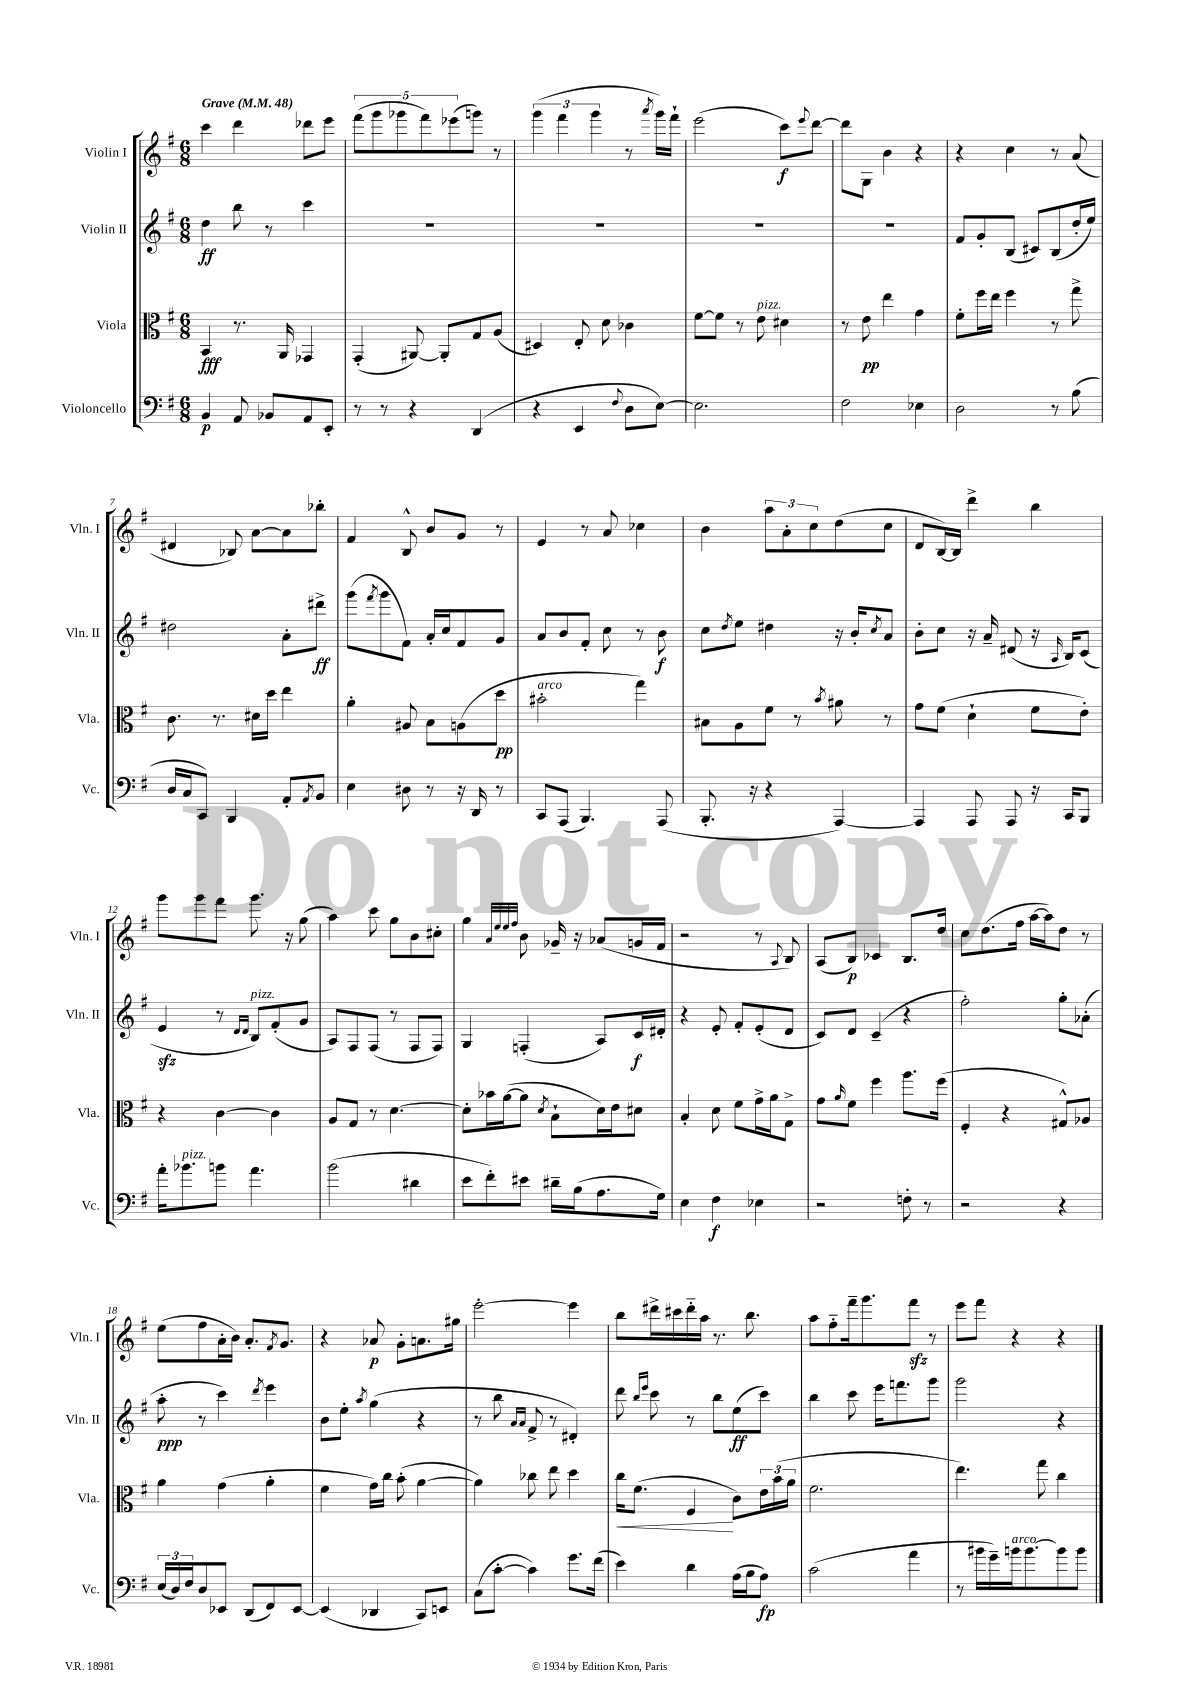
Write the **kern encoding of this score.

**kern	**dynam	**kern	**dynam	**kern	**dynam	**kern	**dynam
*part4	*part4	*part3	*part3	*part2	*part2	*part1	*part1
*staff4	*staff4	*staff3	*staff3	*staff2	*staff2	*staff1	*staff1
*I"Violoncello	*	*I"Viola	*	*I"Violin II	*	*I"Violin I	*
*I'Vc.	*	*I'Vla.	*	*I'Vln. II	*	*I'Vln. I	*
*clefF4	*	*clefC3	*	*clefG2	*	*clefG2	*
*k[f#]	*	*k[f#]	*	*k[f#]	*	*k[f#]	*
*M6/8	*	*M6/8	*	*M6/8	*	*M6/8	*
*MM48	*	*MM48	*	*MM48	*	*MM48	*
=1	=1	=1	=1	=1	=1	=1	=1
!	!	!	!	!	!	!LO:TX:a:B:t=Grave	!
4BB/	p	4BB/	fff	4dd\	ff	4ccc\	.
8AA/	.	8.r	.	8bb\	.	4ddd\	.
8BB-X/L	.	.	.	8r	.	.	.
.	.	16AA/	.	.	.	.	.
8AA/	.	4GG-X/	.	4ccc\	.	8ddd-X\L	.
8EE'/J	.	.	.	.	.	8eee\J	.
=2	=2	=2	=2	=2	=2	=2	=2
8r	.	(4GG'/	.	2.r	.	(10fff#\L	.
.	.	.	.	.	.	10ggg\	.
8r	.	.	.	.	.	.	.
.	.	.	.	.	.	10ggg-X\	.
4r	.	[8AA#X/)	.	.	.	.	.
.	.	.	.	.	.	10fff#\)	.
.	.	8AA#'/L]	.	.	.	.	.
.	.	.	.	.	.	(10eee-X\	.
(4DD/	.	8G/	.	.	.	8gggn\J)	.
.	.	(8A/J	.	.	.	8r	.
=3	=3	=3	=3	=3	=3	=3	=3
4r	.	4D#X/)	.	2.r	.	(6ggg\	.
.	.	.	.	.	.	6fff#\	.
4EE/	.	8E'/	.	.	.	.	.
.	.	.	.	.	.	6ggg\	.
.	.	8d\	.	.	.	.	.
8qqF#/	.	.	.	.	.	.	.
8D\L	.	4c-X\	.	.	.	8r	.
.	.	.	.	.	.	8qaaa/	.
[8E\J)	.	.	.	.	.	16ggg\LL)	.
.	.	.	.	.	.	16fff#`\JJ	.
=4	=4	=4	=4	=4	=4	=4	=4
2.E\]	.	[8f#\L	.	2.r	.	(2eee\	.
.	.	8f#\J]	.	.	.	.	.
.	.	8r	.	.	.	.	.
!	!	!LO:TX:a:i:t=pizz.	!	!	!	!	!
.	.	8e\	.	.	.	.	.
.	.	4d#X\	.	.	.	8ccc\L)	f
.	.	.	.	.	.	8qqeee/	.
.	.	.	.	.	.	[8ddd\J	.
=5	=5	=5	=5	=5	=5	=5	=5
2F#\	.	8r	.	2.r	.	8ddd\L]	.
.	.	8e\	pp	.	.	8G\J	.
.	.	4ee\	.	.	.	4b\	.
4E-X\	.	4g\	.	.	.	4r	.
=6	=6	=6	=6	=6	=6	=6	=6
2D\	.	8f#'\L	.	8f#/L	.	4r	.
.	.	16ff#\L	.	8g'/	.	.	.
.	.	16ee\JJ	.	.	.	.	.
.	.	4ff#\	.	(8B/J	.	4cc\	.
.	.	.	.	8c#X/L)	.	.	.
8r	.	8r	.	(8B/	.	8r	.
(8B\	.	8gg^\	.	16dd'/L	.	(8a/	.
.	.	.	.	16ee/JJ)	.	.	.
!!LO:LB:g=z
=7	=7	=7	=7	=7	=7	=7	=7
16D/LL	.	8.c\	.	2dd#X\	.	4d#X/	.
16C/J	.	.	.	.	.	.	.
8CC/J)	.	.	.	.	.	.	.
.	.	8.r	.	.	.	.	.
4BBB/	.	.	.	.	.	8B-X/)	.
.	.	16d#X\LL	.	.	.	[8a\L	.
.	.	16dd\JJ	.	.	.	.	.
8AA'/L	.	4ee\	.	8a'\L	.	8a\]	.
8qAA/	.	.	.	.	.	.	.
8BB/J	.	.	.	8ddd#X^\J	ff	8bb-X'\J	.
=8	=8	=8	=8	=8	=8	=8	=8
4E\	.	4a'\	.	(8ggg\L	.	4f#/	.
.	.	.	.	8qfff#/	.	.	.
.	.	.	.	8ggg\	.	.	.
8D#X\	.	8A#X/	.	8f#\J)	.	8B^^/	.
8r	.	8B\L	.	16a'/LL	.	8b/L	.
.	.	.	.	16cc/J	.	.	.
16r	.	(8An\	.	8f#/	.	8g/J	.
16DD/	.	.	.	.	.	.	.
8r	.	8dd\J	pp	8g/J	.	8r	.
=9	=9	=9	=9	=9	=9	=9	=9
!	!	!LO:TX:a:i:t=arco	!	!	!	!	!
8CC/L	.	2b#X'\	.	8a/L	.	4e/	.
(8AAA/J	.	.	.	8b/	.	.	.
4.BBB/)	.	.	.	8f#'/J	.	8r	.
.	.	.	.	8cc\	.	8a/	.
.	.	4gg\)	.	8r	.	4cc-X\	.
(8AAA/	.	.	.	8b\	f	.	.
=10	=10	=10	=10	=10	=10	=10	=10
8.BBB'/	.	8B#X\L	.	8cc\L	.	4b\	.
.	.	.	.	8qdd/	.	.	.
.	.	8A\	.	8ee\J	.	.	.
16r	.	.	.	.	.	.	.
4r	.	8f#\J	.	4dd#X\	.	12aa\L	.
.	.	.	.	.	.	12a'\	.
.	.	8r	.	.	.	.	.
.	.	.	.	.	.	12cc\	.
.	.	8qb/	.	.	.	.	.
[4AAA/)	.	8a#X\	.	16r	.	(8dd\	.
.	.	.	.	16b'/KL	.	.	.
.	.	.	.	8qcc/	.	.	.
.	.	8r	.	8a/J	.	8cc\J	.
=11	=11	=11	=11	=11	=11	=11	=11
4AAA/]	.	8g\L	.	8b'\L	.	8d/L	.
.	.	(8f#\J	.	8cc\J	.	[16B/L)	.
.	.	.	.	.	.	16B/JJ]	.
8AAA/	.	4d`\	.	16r	.	4ddd^\	.
.	.	.	.	16a~/	.	.	.
8AAA/	.	.	.	(8d#X/	.	.	.
16r	.	8f#\L	.	16r	.	4bb\	.
.	.	.	.	16qqA/	.	.	.
16CC/KL	.	.	.	16B/KL)	.	.	.
8BBB/J	.	8e'\J)	.	(8c/J	.	.	.
!!LO:LB:g=z
=12	=12	=12	=12	=12	=12	=12	=12
16a'\KL	.	4r	.	4ezz/	.	8ggg\L	.
!LO:TX:a:i:t=pizz.	!	!	!	!	!	!	!
8.b-X\	.	.	.	.	.	.	.
.	.	.	.	.	.	8ggg\	.
8bn\J	.	[4c\	.	8r	.	8fff#\J	.
.	.	.	.	16qqd/LL	.	.	.
.	.	.	.	16qqd/JJ	.	.	.
!	!	!	!	!LO:TX:a:i:t=pizz.	!	!	!
4.a\	.	.	.	8B/L)	.	8.ggg\	.
.	.	4c\]	.	(8f#'/	.	.	.
.	.	.	.	.	.	16r	.
.	.	.	.	8g/J	.	(8gg\	.
=13	=13	=13	=13	=13	=13	=13	=13
(2b\	.	8A/L	.	8A/L)	.	4aa\)	.
.	.	8G/J	.	8F#/	.	.	.
.	.	8r	.	(8F#/J	.	8ccc\	.
.	.	[4.d\	.	8r	.	8gg\L	.
4d#X\	.	.	.	8F#/L	.	8b\	.
.	.	.	.	8F#/J)	.	8cc#X'\J	.
=14	=14	=14	=14	=14	=14	=14	=14
8e\L	.	8d'\L]	.	4G/	.	4gg\	.
8f#'\)	.	16b-X\L	.	.	.	.	.
.	.	([16a\J	.	.	.	.	.
.	.	.	.	.	.	32qqa/LLL	.
.	.	.	.	.	.	32qqee/	.
.	.	.	.	.	.	32qqee/	.
.	.	.	.	.	.	32qqff#/JJJ	.
8e#X\J	.	8a\J]	.	(4Fn'/	.	8b\	.
.	.	8qd/	.	.	.	.	.
16d#X~\LL	.	8B`\L	.	.	.	16g-X~/	.
(16B\J	.	.	.	.	.	16r	.
8.A\	.	16d\L)	.	8A/L)	.	(8a-X/L	.
.	.	16e\J	.	.	.	.	.
.	.	8d#X\J	.	16c/L	f	16gn/L	.
16G\Jk)	.	.	.	16d#X'/JJ	.	16f#/JJ	.
=15	=15	=15	=15	=15	=15	=15	=15
4E\	.	4B'/	.	4r	.	2r	.
4F#\	f	8d\	.	8e'/	.	.	.
.	.	8f#\L	.	8f#'/L	.	.	.
4E-X\	.	16g^\L	.	(8e'/	.	8r	.
.	.	16a\J	.	.	.	.	.
.	.	.	.	.	.	8qqA/	.
.	.	8G^\J	.	8d/J	.	8B/)	.
=16	=16	=16	=16	=16	=16	=16	=16
2r	.	8g\L	.	8c/L)	.	(8A/L	.
.	.	16qqa/	.	.	.	.	.
.	.	8f#\J	.	8d/J	.	8B/J)	p
.	.	4ff#\	.	(4c~/	.	4c-X/	.
8Fn'\	.	8.aa\L	.	4r	.	8.B/L	.
8r	.	.	.	.	.	.	.
.	.	(16ff#\Jk	.	.	.	16dd/Jk	.
=17	=17	=17	=17	=17	=17	=17	=17
2r	.	4F#'/	.	2ff#'\)	.	8cc\L	.
.	.	.	.	.	.	(8.dd\	.
.	.	4r	.	.	.	.	.
.	.	.	.	.	.	16ff#\Jk	.
.	.	.	.	.	.	[16aa\LL	.
.	.	.	.	.	.	16aa\J])	.
4r	.	8G#X^^/L)	.	8gg'\L	.	8dd\J	.
.	.	8A-X/J	.	(8a-X'\J	.	8r	.
!!LO:LB:g=z
=18	=18	=18	=18	=18	=18	=18	=18
(24E/LL	.	4a\	.	8aa'\	ppp	(8ee\L	.
24D/)	.	.	.	.	.	.	.
24F#/J	.	.	.	.	.	.	.
8D/	.	.	.	8r	.	8ff#\	.
8EE-X/J	.	(4g\	.	4ccc\)	.	16a'\L	.
.	.	.	.	.	.	16b\JJ)	.
(8DD/L	.	.	.	.	.	8.a'/L	.
.	.	.	.	8qddd/	.	.	.
8FF#/)	.	4a'\	.	4eee\	.	.	.
.	.	.	.	.	.	8qf#/	.
.	.	.	.	.	.	8.g/J	.
[8EE-/J	.	.	.	.	.	.	.
=19	=19	=19	=19	=19	=19	=19	=19
(4EE-/]	.	4f#\	.	8b\L	.	4r	.
.	.	.	.	8ee'\J	.	.	.
.	.	.	.	8qaa/	.	.	.
4DD-X/	.	16g\LL)	.	(4gg\	.	8a-X/	p
.	.	16cc\JJ	.	.	.	.	.
.	.	(8b'\	.	.	.	8g'\L	.
8CC/L)	.	[4a\	.	4r	.	8.an\	.
8EEn/J	.	.	.	.	.	.	.
.	.	.	.	.	.	16gg#X\Jk	.
=20	=20	=20	=20	=20	=20	=20	=20
(8C\L	.	4a\])	.	8r	.	[2eee'\	.
[8c'\J	.	.	.	8bb\	.	.	.
.	.	.	.	16qqa/LL	.	.	.
.	.	.	.	16qqa/JJ	.	.	.
4c\])	.	8cc-X\	.	8f#^/	.	.	.
.	.	8ee\	.	8r	.	.	.
8.g\L	.	4dd\	.	4d#X'/)	.	4eee\]	.
(16f#\Jk	.	.	.	.	.	.	.
=21	=21	=21	=21	=21	=21	=21	=21
!	!	!	!LO:HP:b	!	!	!	!
4e\)	.	16cc\KL	<	8ddd\	.	8bb\L	.
.	.	(8.f#\J	.	.	.	.	.
.	.	.	.	16qqbb/LL	.	.	.
.	.	.	.	16qqeee/JJ	.	.	.
.	.	.	.	8ccc\	.	16ddd#X^\L	.
.	.	.	.	.	.	16ccc#X\	.
4d\	.	4F#/	.	8r	.	16ddd#\	.
.	.	.	.	.	.	16aa\JJ	.
.	.	.	.	8bb\L	.	8.r	.
(16A\LL	.	8c\L)	[	(8ee\	ff	.	.
16B\J	.	.	.	.	.	8.bb\	.
8A\J)	fp	24e\L	.	8ccc\J)	.	.	.
.	.	(24b\	.	.	.	.	.
.	.	24a\JJ	.	.	.	.	.
=22	=22	=22	=22	=22	=22	=22	=22
(2c\	.	2.f#\	.	4bb\	.	8aa\L	.
.	.	.	.	.	.	8ff#\	.
.	.	.	.	8ccc\	.	16fff#~\k	.
.	.	.	.	.	.	8.ggg\	.
.	.	.	.	16eee\KL	.	.	.
.	.	.	.	8.fffn\	.	.	.
4a\	.	.	.	.	.	8fff#zz\J	.
.	.	.	.	8ggg\J	.	8r	.
=23	=23	=23	=23	=23	=23	=23	=23
8r	.	4.ee\)	.	2ggg\	.	8eee\L	.
16b#X\LL	.	.	.	.	.	8fff#\J	.
16g~\)	.	.	.	.	.	.	.
!LO:TX:a:i:t=arco	!	!	!	!	!	!	!
16bn\J	.	.	.	.	.	4r	.
[8.b\	.	.	.	.	.	.	.
.	.	8gg\	.	.	.	.	.
8b\]	.	4cc\	.	4r	.	4r	.
8b\J	.	.	.	.	.	.	.
==	==	==	==	==	==	==	==
*-	*-	*-	*-	*-	*-	*-	*-
